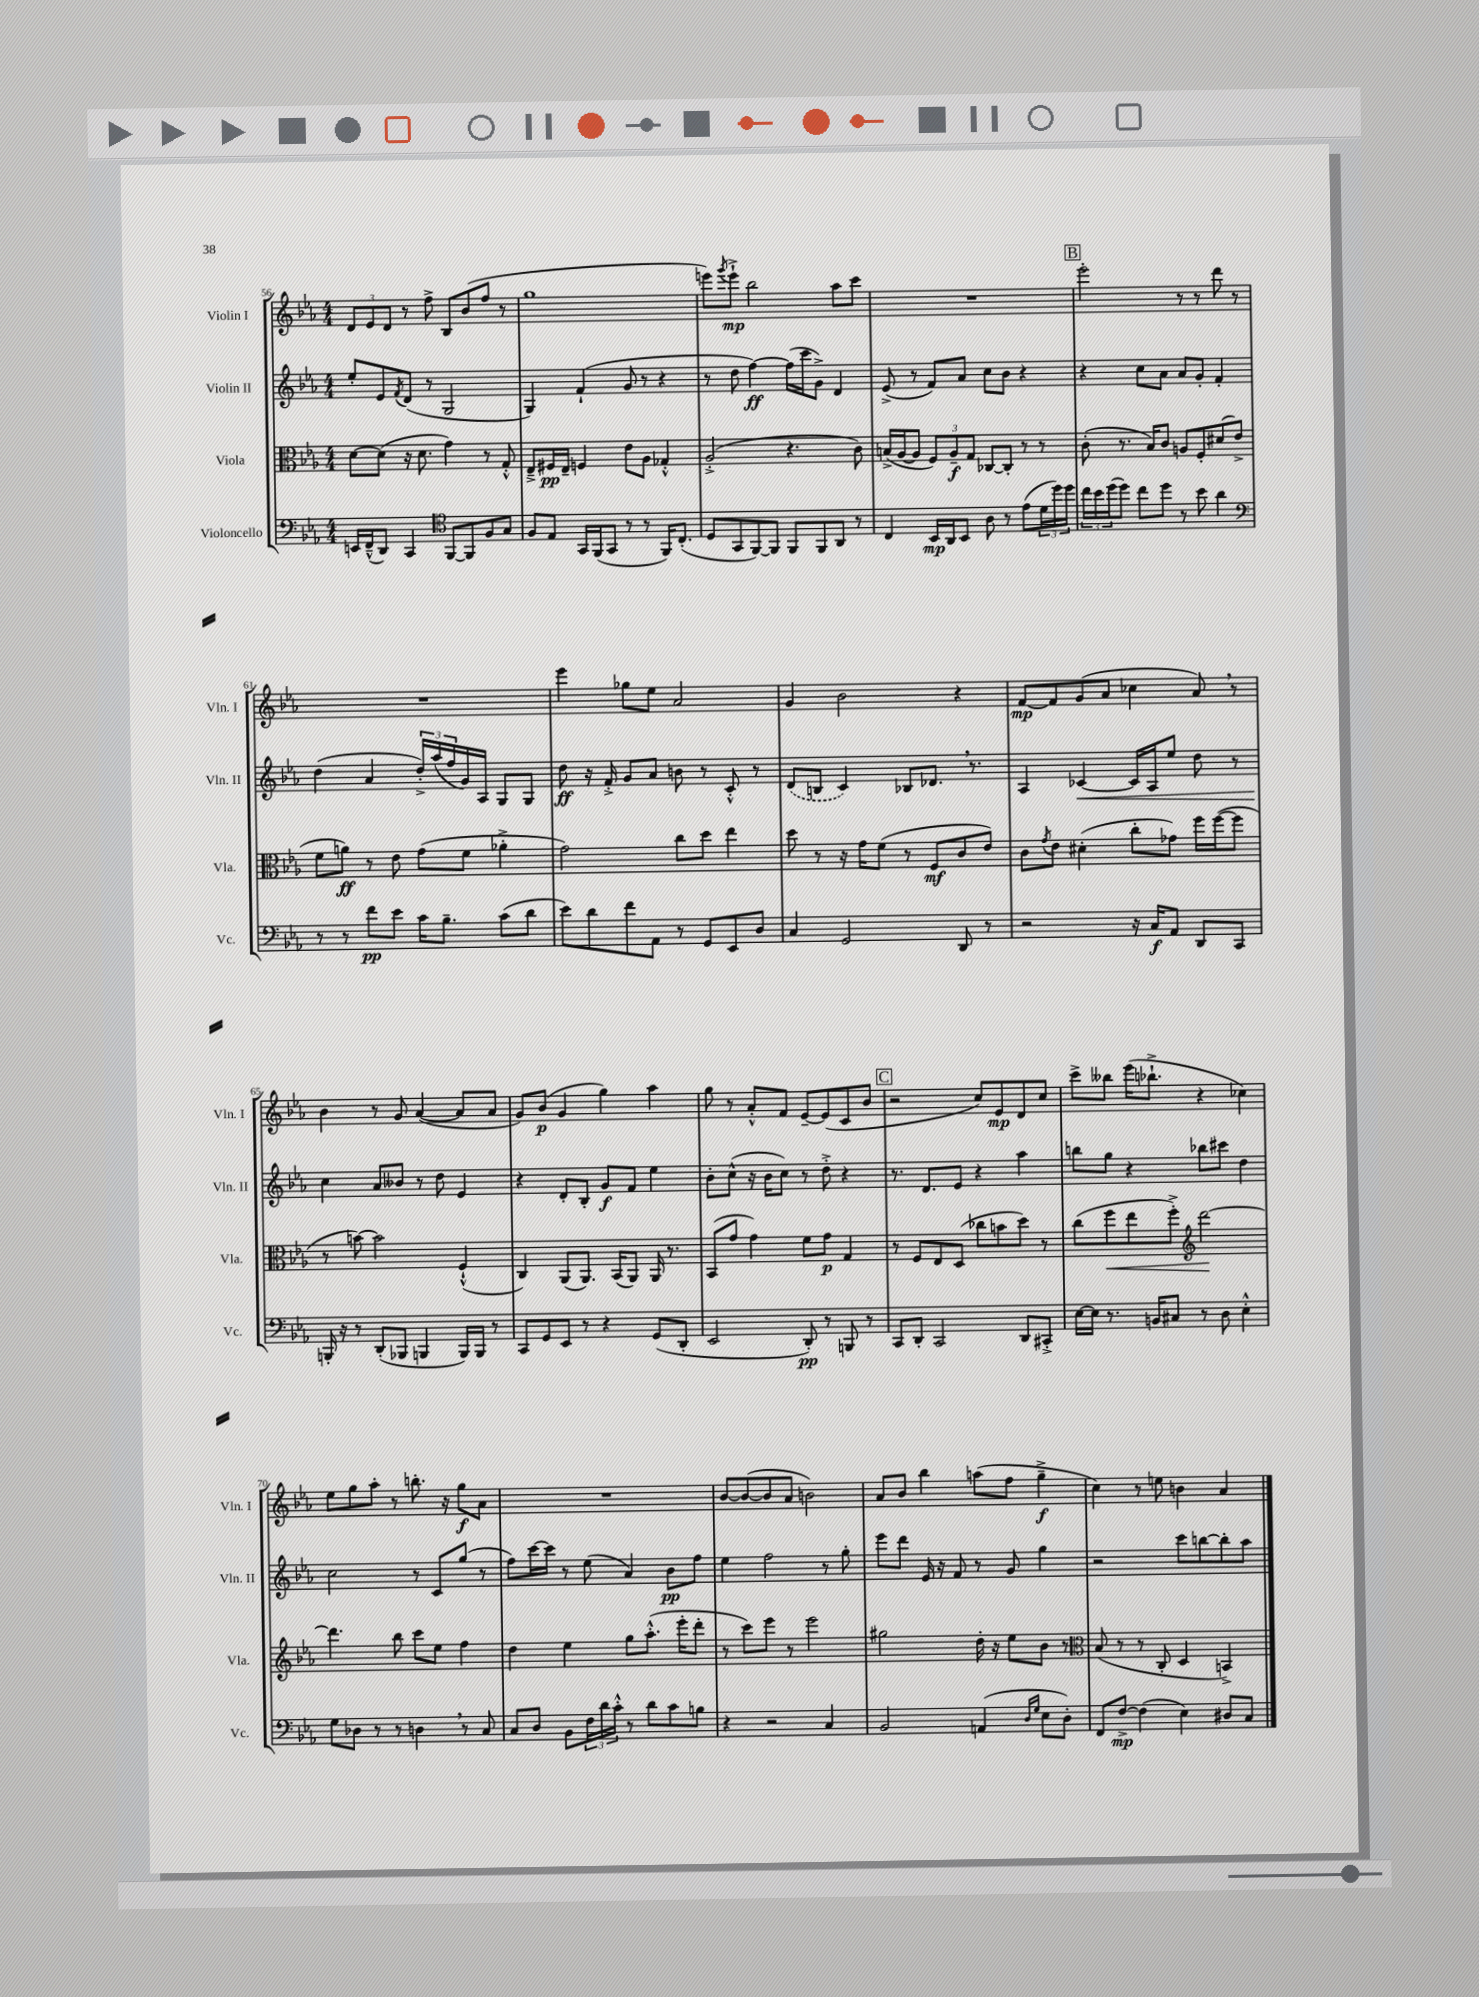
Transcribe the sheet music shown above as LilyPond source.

<<
\new StaffGroup <<
\new Staff = "s0" \with { instrumentName = "Violin I" shortInstrumentName = "Vln. I" } {
    \clef treble \key ees \major \numericTimeSignature \time 4/4
    \tuplet 3/2 { d'8 ees'8 d'8 } r8 f''8-> bes8 bes'8( f''8 r8 |
    g''1 |
    e'''8) \acciaccatura { g'''8 } e'''8-!->\mp bes''2 aes''8 c'''8 |
    R1 |
    \mark \markup { \box "B" } ees'''2-. r8 r8 d'''8 r8 |
    R1 |
    ees'''4 ges''8 ees''8 aes'2 |
    g'4 bes'2 r4 |
    f'8~\mp f'8 g'8( aes'8 ces''4 aes'8) \breathe r8 |
    bes'4 r8 g'8 aes'4~( aes'8 aes'8 |
    g'8) bes'8\p( g'4 g''4) aes''4 |
    g''8 r8 aes'8-.-^ f'8 ees'8~-- ees'8( c'8 bes'8 |
    \mark \markup { \box "C" } r2 c''8) ees'8\mp d'8 c''8 |
    c'''8-> beses''8 ees'''16( bes''8.-!-> r4 ces''4) |
    ees''8 g''8 aes''8-. r8 b''8.-. r16 g''8\f aes'8 |
    R1 |
    bes'8~ bes'8~( bes'8 aes'8 b'2) |
    aes'8 bes'8 bes''4 a''8( f''8 g''4--->\f |
    c''4) r8 e''8 b'4 aes'4 \bar "|." |
}
\new Staff = "s1" \with { instrumentName = "Violin II" shortInstrumentName = "Vln. II" } {
    \clef treble \key ees \major \numericTimeSignature \time 4/4
    ees''8-. ees'8 \acciaccatura { f'8 } d'8( r8 g2 |
    g4) f'4-!( g'8 r8 r4 |
    r8 d''8 f''4~\ff) f''16( c'''16 g'8->) d'4 |
    ees'8->( r8 f'8) aes'8 c''8 bes'8 r4 |
    \mark \markup { \box "B" } r4 c''8 aes'8 aes'8 g'8-. f'4-. |
    d''4( aes'4 \tuplet 3/2 { d''16-.->) aes''16( f''16 } g'16) aes16 g8 g8 |
    d''8\ff r16 f'16-.-> g'8 aes'8 b'8 r8 c'8-.-^ r8 |
    \once \slurDashed d'8( b8 c'4) bes8 des'8. \breathe r8. |
    aes4 ces'4~\< ces'16 aes16 ees''8 d''8 r8 |
    c''4\! aes'8 beses'8 r8 d''8 ees'4 |
    r4 d'8-. bes8-. g'8\f f'8 ees''4 |
    bes'8-. c''8-^( r16 bes'16 c''8) r8 d''8-.-> r4 |
    \mark \markup { \box "C" } r8. d'8. ees'8 r4 aes''4 |
    b''8 g''8 r4 bes''8 cis'''8 d''4 |
    c''2 r8 c'8 g''8( r8 |
    f''8) c'''16~ c'''16 r8 ees''8( aes'4) bes'8\pp f''8 |
    ees''4 f''2 r8 g''8-. |
    ees'''8 d'''8 ees'16 r16 f'8 r8 g'8 g''4 |
    r2 c'''8 b''8~ b''8-. aes''8 \bar "|." |
}
\new Staff = "s2" \with { instrumentName = "Viola" shortInstrumentName = "Vla." } {
    \clef alto \key ees \major \numericTimeSignature \time 4/4
    d'8~ d'8( r16 d'8. g'4) r8 g8-.-^ |
    ees8---> fis16\pp ees16-- f4 ees'8 aes8 ges4-.-^ |
    aes2-.->( r4. c'8) |
    b16->( aes16~ aes8 \tuplet 3/2 { f8) aes8--\f g8 } ces8~ ces8-. r8 r8 |
    \mark \markup { \box "B" } c'8-.( r8. bes16) c'8 a8 f8-. dis'8( ees'8-> |
    f'8 a'8\ff) r8 ees'8 g'8( f'8 aes'4-.-> |
    g'2) c''8 d''8 ees''4 |
    d''8 r8 r16 g'16 f'8( r8 f8\mf c'8 ees'8) |
    c'8 \acciaccatura { g'8 } ees'8 dis'4-.( c''8-. ges'8) f''16 f''16~( f''8 |
    r8 b'8~) b'2 f4-!-^( |
    c4) aes,8( aes,8.) bes,16( aes,8) aes,16 r8. |
    bes,8( g'8 g'4) f'8 g'8\p g4 |
    \mark \markup { \box "C" } r8 f8 ees8 d8( ces''8 b'8 d''8) r8 |
    c''8( f''8\< ees''8 f''8-.->) \clef treble d'''2~\! |
    d'''4. bes''8 c'''8 ees''8 f''4 |
    d''4 ees''4 g''8 aes''8.-.-^( ees'''16-. d'''8-. |
    r8 c'''8) ees'''8 r8 ees'''2 |
    gis''2 d''16-. r16 ees''8 bes'8 r8 |
    \clef alto bes8( r8 r8 c8-. d4 b,4->) \bar "|." |
}
\new Staff = "s3" \with { instrumentName = "Violoncello" shortInstrumentName = "Vc." } {
    \clef bass \key ees \major \numericTimeSignature \time 4/4
    e,16 f,16---^( d,8) c,4 \clef tenor f,8~ f,8 f8 g8 |
    f8 ees8 g,16 f,16( g,8 r8 r8 f,16) c8.-.( |
    d8 g,8 f,8~) f,8 f,8 f,8 aes,8 r8 |
    c4 bes,16\mp aes,16 bes,8 aes8 r8 ees'8( \tuplet 3/2 { d'16 d''16) d''16 } |
    \mark \markup { \box "B" } \tuplet 3/2 { c''16 bes'16 d''16( } d''8) c''8 d''8 r8 bes'8 aes'4 |
    \clef bass r8 r8 f'8\pp ees'8 c'16 bes8.-- c'8( d'8 |
    ees'8) d'8 f'8 aes,8 r8 g,8 ees,8 d8 |
    c4 g,2 d,8 r8 |
    r2 r16 c16\f aes,8 d,8 c,8 |
    b,,16-. r16 r8 d,8-.( bes,,8 b,,4 b,,16) b,,16 r8 |
    c,8 g,8 ees,8 r8 r4 g,8( d,8-. |
    ees,2 d,8-.\pp) r8 b,,8 r8 |
    \mark \markup { \box "C" } c,8 d,8-. c,2 d,8 cis,8-.-> |
    ees16~ ees16 r8. b,16 cis8 r8 d8 ees4-.-^ |
    g8 des8 r8 r8 d4 \breathe r8 c8 |
    c8 d8 bes,8 \tuplet 3/2 { f16 d'16 c'16-.-^ } r8 d'8 c'8 b8 |
    r4 r2 c4 |
    bes,2 a,4( \grace { d16 g16 } ees8 d8-.) |
    f,8 f8~->\mp f4( ees4) dis8 c8 \bar "|." |
}
>>
>>
\layout { \context { \Score currentBarNumber = #56 } }
